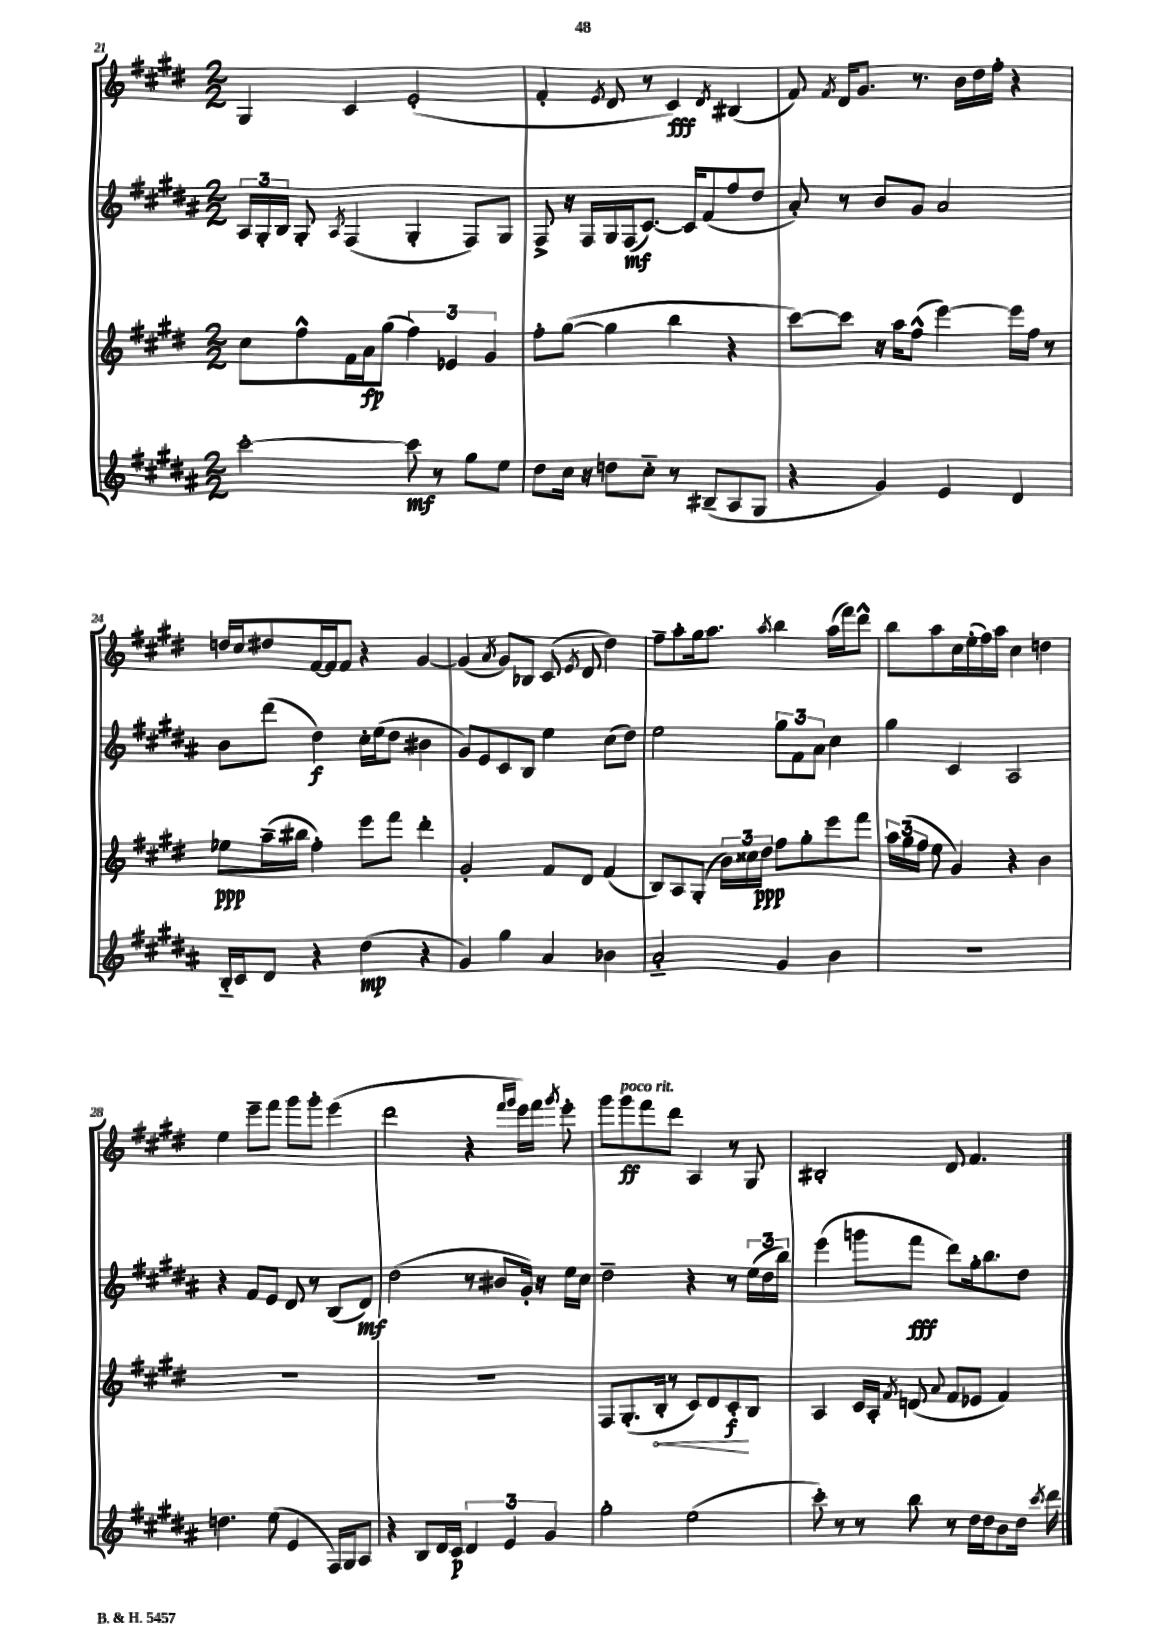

**kern	**dynam	**kern	**dynam	**kern	**dynam	**kern	**dynam
*part4	*part4	*part3	*part3	*part2	*part2	*part1	*part1
*staff4	*staff4	*staff3	*staff3	*staff2	*staff2	*staff1	*staff1
*clefG2	*	*clefG2	*	*clefG2	*	*clefG2	*
*k[f#c#g#d#a#]	*	*k[f#c#g#d#]	*	*k[f#c#g#d#a#]	*	*k[f#c#g#d#]	*
*M2/2	*	*M2/2	*	*M2/2	*	*M2/2	*
=21	=21	=21	=21	=21	=21	=21	=21
[2ccc#'\	.	8cc#\L	.	24A#/LL	.	4G#/	.
.	.	.	.	24G#'/	.	.	.
.	.	.	.	24B/JJ	.	.	.
.	.	8ff#^^\	.	8G#'/	.	.	.
.	.	.	.	8qA#/	.	.	.
.	.	16f#\L	.	(4F#/	.	4c#/	.
.	.	16a\J	fp	.	.	.	.
.	.	(8gg#\J	.	.	.	.	.
8ccc#\]	mf	6ff#\)	.	4G#'/	.	(2e'/	.
8r	.	.	.	.	.	.	.
.	.	6e-X/	.	.	.	.	.
8gg#\L	.	.	.	8F#/L)	.	.	.
.	.	6g#/	.	.	.	.	.
8ee\J	.	.	.	8G#/J	.	.	.
=22	=22	=22	=22	=22	=22	=22	=22
8dd#\L	.	8ff#'\L	.	8F#^/	.	4f#'/	.
16cc#\Jk	.	([8gg#\J	.	16r	.	.	.
16r	.	.	.	16F#/LL	.	.	.
.	.	.	.	.	.	8qe/	.
8ddn\L	.	4gg#\]	.	16G#/	.	8d#/	.
.	.	.	.	(16F#/J	mf	.	.
8cc#\J	.	.	.	[8.c#/J)	.	8r	.
8r	.	4bb\	.	.	.	4c#/)	fff
.	.	.	.	16c#/KL]	.	.	.
(8B#X~/L	.	.	.	(8f#/	.	.	.
.	.	.	.	.	.	8qd#/	.
8A#/	.	4r	.	8ff#/	.	(4B#X/	.
8G#/J	.	.	.	8dd#/J	.	.	.
=23	=23	=23	=23	=23	=23	=23	=23
4r	.	[8ccc#\L)	.	8a#'/)	.	8f#/)	.
.	.	.	.	.	.	8qf#/	.
.	.	8ccc#\J]	.	8r	.	16d#/KL	.
.	.	.	.	.	.	8.g#/J	.
4g#/)	.	16r	.	8b/L	.	.	.
.	.	16aa\KL	.	.	.	.	.
.	.	(8ff#^^\J	.	8g#/J	.	8.r	.
4e/	.	[4eee\)	.	2a#/	.	.	.
.	.	.	.	.	.	16b\LL	.
.	.	.	.	.	.	16dd#\	.
.	.	.	.	.	.	16ff#'\JJ	.
4d#/	.	16eee\LL]	.	.	.	4r	.
.	.	16ff#\JJ	.	.	.	.	.
.	.	8r	.	.	.	.	.
!!LO:LB:g=z
=24	=24	=24	=24	=24	=24	=24	=24
16B/LL	.	8ee-X\L	ppp	8b\L	.	16ddn/LL	.
16c#/J	.	.	.	.	.	16cc#/J	.
8d#/J	.	(16aa~\L	.	(8ddd#\J	.	8dd#X/	.
.	.	16bb#X\JJ	.	.	.	.	.
4r	.	4ff#'\)	.	4dd#\)	f	[16f#/L	.
.	.	.	.	.	.	16f#/J]	.
.	.	.	.	.	.	8f#/J	.
(4dd#\	mp	8eee\L	.	16cc#'\LL	.	4r	.
.	.	.	.	(16ee\J	.	.	.
.	.	8fff#\J	.	8dd#\J	.	.	.
4r	.	4ddd#'\	.	4b#X\	.	[4g#/	.
=25	=25	=25	=25	=25	=25	=25	=25
4g#/)	.	2g#'/	.	8g#/L)	.	(4g#/]	.
.	.	.	.	8e/	.	.	.
.	.	.	.	.	.	8qa/	.
4gg#\	.	.	.	8c#/	.	8g#/L)	.
.	.	.	.	8B/J	.	8B-X/J	.
4a#/	.	8f#/L	.	4ee\	.	(8c#/	.
.	.	.	.	.	.	8qe/	.
.	.	8d#/J	.	.	.	8d#/	.
4b-X\	.	(4f#/	.	(8cc#\L	.	4dd#\)	.
.	.	.	.	8dd#\J)	.	.	.
=26	=26	=26	=26	=26	=26	=26	=26
2a#/	.	8B/L)	.	2ee\	.	8ff#~\L	.
.	.	8A/	.	.	.	8aa'\	.
.	.	(8G#'/J	.	.	.	16gg#\k	.
.	.	.	.	.	.	8.aa\J	.
.	.	24b\LL)	.	.	.	.	.
.	.	24cc##X\	.	.	.	.	.
.	.	24dd#\JJ	ppp	.	.	.	.
.	.	.	.	.	.	8qaa/	.
4g#/	.	8ff#\L	.	12gg#\L	.	4bb\	.
.	.	.	.	12f#\	.	.	.
.	.	8gg#'\	.	.	.	.	.
.	.	.	.	12a#\J	.	.	.
4b\	.	8eee\	.	4cc#\	.	(16aa\LL	.
.	.	.	.	.	.	16fff#\J)	.
.	.	8fff#\J	.	.	.	8ddd#^^\J	.
=27	=27	=27	=27	=27	=27	=27	=27
1r	.	24aa\LL	.	4gg#\	.	8bb\L	.
.	.	(24gg#\	.	.	.	.	.
.	.	24ff#\JJ	.	.	.	.	.
.	.	8ee\	.	.	.	8aa\	.
.	.	4g#/)	.	4c#/	.	16cc#\L	.
.	.	.	.	.	.	(16ee'\	.
.	.	.	.	.	.	16ff#\)	.
.	.	.	.	.	.	16aa\JJ	.
.	.	4r	.	2A#/	.	4cc#\	.
.	.	4b\	.	.	.	4ddn\	.
!!LO:LB:g=z
=28	=28	=28	=28	=28	=28	=28	=28
4.ddn\	.	1r	.	4r	.	4ee\	.
.	.	.	.	8f#/L	.	8eee~\L	.
(8ee\	.	.	.	8e/J	.	8fff#\J	.
4e/	.	.	.	8d#/	.	8ggg#\L	.
.	.	.	.	8r	.	8ggg#'\J	.
16F#/LL)	.	.	.	(8B/L	.	(4eee\	.
16G#/J	.	.	.	.	.	.	.
8A#/J	.	.	.	8d#/J)	mf	.	.
=29	=29	=29	=29	=29	=29	=29	=29
4r	.	1r	.	(2dd#\	.	2ddd#\	.
8B/L	.	.	.	.	.	.	.
16d#/L	.	.	.	.	.	.	.
16c#/JJ	p	.	.	.	.	.	.
6d#/	.	.	.	8r	.	4r	.
.	.	.	.	8b#X/L	.	.	.
6e/	.	.	.	.	.	.	.
.	.	.	.	.	.	16qqfff#/LL	.
.	.	.	.	.	.	16qqggg#/JJ	.
.	.	.	.	16g#'/Jk)	.	16eee\LL)	.
.	.	.	.	16r	.	16fff#\JJ	.
6g#/	.	.	.	.	.	.	.
.	.	.	.	.	.	8qggg#/	.
.	.	.	.	16ee\LL	.	8eee'\	.
.	.	.	.	16cc#\JJ	.	.	.
=30	=30	=30	=30	=30	=30	=30	=30
2gg#'\	.	8F#/L	.	2dd#~\	.	8ggg#\L	.
!	!	!	!	!	!	!LO:TX:a:i:t=poco rit.	!
.	.	(8.G#'/	.	.	.	8ggg#\	ff
.	.	.	.	.	.	8fff#\	.
!	!	!	!LO:HP:b	!	!	!	!
.	.	16B'/Jk	<	.	.	.	.
.	.	8r	.	.	.	8ddd#\J	.
(2ee\	.	8c#/L)	.	4r	.	4A/	.
.	.	8d#/	.	.	.	.	.
.	.	8c#'/	f	8r	.	8r	.
.	.	8B/J	[	(24ee\LL	.	8G#/	.
.	.	.	.	24dd#\	.	.	.
.	.	.	.	24bb\JJ)	.	.	.
=31	=31	=31	=31	=31	=31	=31	=31
8ccc#'\)	.	4A/	.	(4eee\	.	2B#X'/	.
8r	.	.	.	.	.	.	.
8r	.	16c#/LL	.	8gggn\L	.	.	.
.	.	16A'/JJ	.	.	.	.	.
.	.	8qf#/	.	.	.	.	.
8bb\	.	(8dn/	.	8fff#\J	fff	.	.
.	.	8qqa/	.	.	.	.	.
8r	.	8f#/L	.	8ddd#\L)	.	8d#/	.
16dd#\LL	.	8e-X/J	.	16gg#'\k	.	4.f#/	.
16dd#\J	.	.	.	8.bb\	.	.	.
8b\	.	4f#/)	.	.	.	.	.
16dd#\Jk	.	.	.	8dd#\J	.	.	.
8qccc#/	.	.	.	.	.	.	.
16ddd#\	.	.	.	.	.	.	.
==	==	==	==	==	==	==	==
*-	*-	*-	*-	*-	*-	*-	*-
